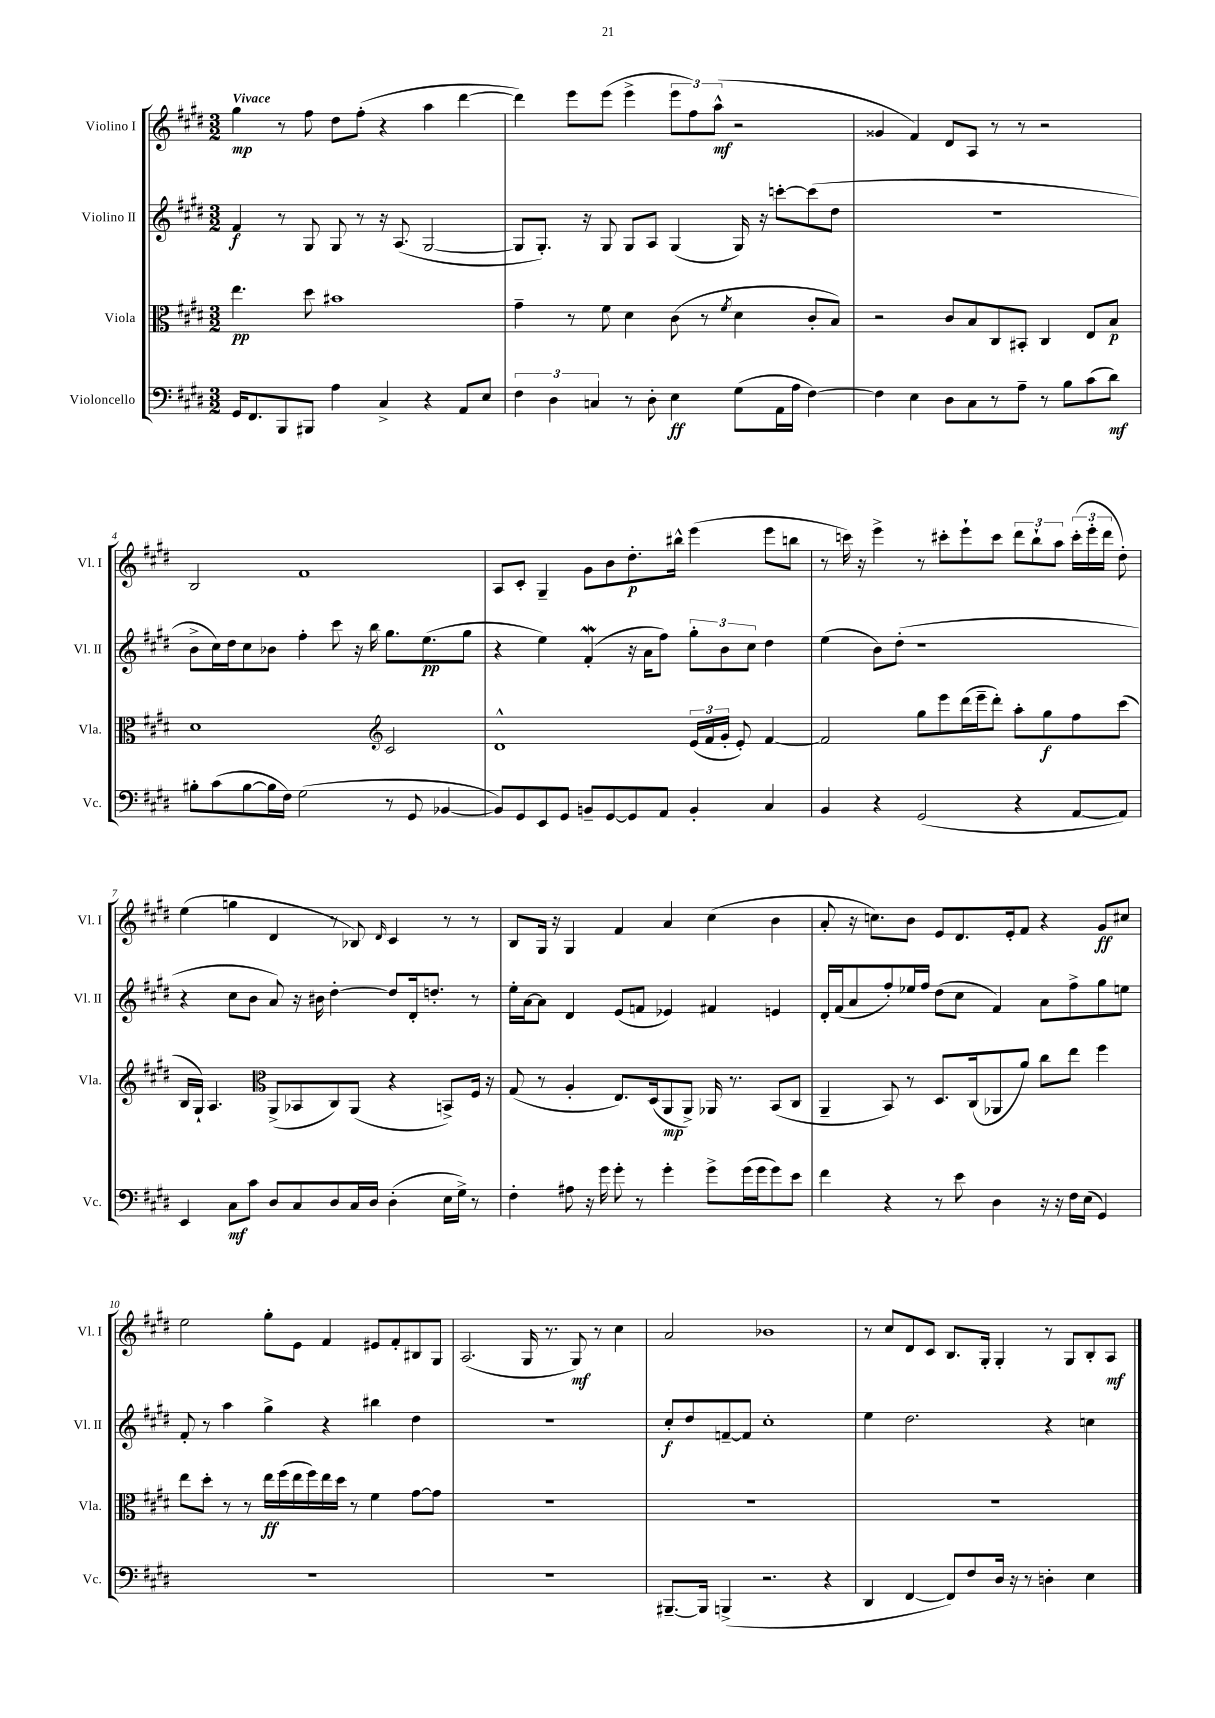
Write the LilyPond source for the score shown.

<<
\new StaffGroup <<
\new Staff = "s0" \with { instrumentName = "Violino I" shortInstrumentName = "Vl. I" } {
    \clef treble \key e \major \numericTimeSignature \time 3/2 \tempo "Vivace"
    \autoBeamOff gis''4\mp r8 fis''8 dis''8[ fis''8]-.( r4 a''4 dis'''4~ |
    dis'''4) e'''8[ e'''8]( e'''4-> \tuplet 3/2 { e'''8[ fis''8) a''8]-^\mf( } r2 |
    gisis'4 fis'4) dis'8[ a8] r8 r8 r2 |
    b2 fis'1 |
    a8[ cis'8]-. gis4-- gis'8[ b'8 dis''8.-.\p bis''16]-^ e'''4( e'''8[ b''8] |
    r8 c'''16) r16 e'''4-> r8 cis'''8[-. e'''8-! cis'''8] \tuplet 3/2 { dis'''8[ b''8-! a''8] } \tuplet 3/2 { cis'''16[-.( e'''16-. dis'''16] } dis''8-.) |
    e''4( g''4 dis'4 r8 bes8) \grace { dis'16 } cis'4 r8 r8 |
    b8[ gis16] r16 gis4 fis'4 a'4 cis''4( b'4 |
    a'8-. r16 c''8.[) b'8] e'8[ dis'8. e'16-. fis'8] r4 gis'8[\ff cis''8] |
    e''2 gis''8[-. e'8] fis'4 eis'8[ fis'8-. bis8 gis8] |
    a2.( gis16 r8. gis8\mf) r8 cis''4 |
    a'2 bes'1 |
    r8 cis''8[ dis'8 cis'8] b8.[ gis16]-. gis4-. r8 gis8[ b8-. a8]\mf \bar "|." |
}
\new Staff = "s1" \with { instrumentName = "Violino II" shortInstrumentName = "Vl. II" } {
    \clef treble \key e \major \numericTimeSignature \time 3/2
    \autoBeamOff fis'4\f r8 gis8 gis8 r8 r16 a8.( gis2~ |
    gis8[ gis8.]-.) r16 gis8 gis8[ a8] gis4( gis16) r16 c'''8[~-. c'''8( dis''8] |
    R1. |
    b'8[-> cis''16) dis''16 cis''8 bes'8] fis''4-. cis'''8 r16 b''16 gis''8.[ e''8.\pp( gis''8] |
    r4 e''4) fis'4-.\mordent( r16 a'16[ fis''8]) \tuplet 3/2 { gis''8[-. b'8 cis''8] } dis''4 |
    e''4( b'8[) dis''8]-.( r1 |
    r4 cis''8[ b'8] a'8) r16 bis'16 dis''4~-. dis''8[ dis'16-. d''8.]-. r8 |
    e''16[-. a'16~ a'8] dis'4 e'8[( f'8] ees'4) fis'4 e'4 |
    dis'16[-. fis'16( a'8 fis''8-.) ees''16 fis''16] dis''8[( cis''8] fis'4) a'8[ fis''8-> gis''8 e''8] |
    fis'8-. r8 a''4 gis''4-> r4 bis''4 dis''4 |
    R1. |
    cis''8[-.\f dis''8 f'8~-- f'8] cis''1-. |
    e''4 dis''2. r4 c''4 \bar "|." |
}
\new Staff = "s2" \with { instrumentName = "Viola" shortInstrumentName = "Vla." } {
    \clef alto \key e \major \numericTimeSignature \time 3/2
    \autoBeamOff e''4.\pp dis''8 bis'1 |
    gis'4-- r8 fis'8 dis'4 cis'8( r8 \acciaccatura { fis'8 } dis'4 cis'8[-. b8]) |
    r2 cis'8[ b8 cis8 bis,8]-. cis4 e8[ b8]\p |
    dis'1 \clef treble cis'2 |
    dis'1-^ \tuplet 3/2 { e'16[( fis'16 gis'16]-. } e'8-.) fis'4~ |
    fis'2 gis''8[ e'''8 dis'''16( e'''16-- dis'''8]-.) a''8[-. gis''8\f fis''8 cis'''8]( |
    b16[ gis16]-!) a4. \clef alto a,8[->( bes,8 cis8) a,8]( r4 b,8[->) fis16] r16 |
    gis8( r8 a4-. e8.[) dis16( a,8\mp a,8]->) aes,16 r8. b,8[( cis8] |
    a,4-- b,8) r8 dis8.[ cis16( aes,8 a'8]) cis''8[ e''8] fis''4 |
    e''8[ dis''8]-. r8 r8 e''16[\ff fis''16( e''16 fis''16) e''16 dis''16] r8 fis'4 gis'8[~ gis'8] |
    R1. |
    R1. |
    R1. \bar "|." |
}
\new Staff = "s3" \with { instrumentName = "Violoncello" shortInstrumentName = "Vc." } {
    \clef bass \key e \major \numericTimeSignature \time 3/2
    \autoBeamOff gis,16[ fis,8. b,,8 bis,,8] a4 cis4-> r4 a,8[ e8] |
    \tuplet 3/2 { fis4 dis4 c4 } r8 dis8-. e4\ff gis8[( a,16 a16] fis4~) |
    fis4 e4 dis8[ cis8 r8 a8]-- r8 b8[ cis'8( dis'8]\mf) |
    bis8[-. cis'8( bis8~ bis16 fis16]) gis2( r8 gis,8 bes,4~ |
    bes,8[) gis,8 e,8 gis,8] b,8[-- gis,8~ gis,8 a,8] b,4-. cis4 |
    b,4 r4 gis,2( r4 a,8[~ a,8]) |
    e,4 cis8[\mf cis'8] dis8[ cis8 dis8 cis16 dis16] dis4-.( e16[ gis16]->) r8 |
    fis4-. ais8 r16 gis'16 gis'8-. r8 gis'4-. gis'8[-> gis'16( gis'16 gis'8) e'8] |
    fis'4 r4 r8 e'8 dis4 r16 r16 fis16[ e16]( gis,4) |
    R1. |
    R1. |
    bis,,8.[~-- bis,,16] b,,4->( r2. r4 |
    dis,4 fis,4~ fis,8[) fis8 dis16] r16 r8 d4-. e4 \bar "|." |
}
>>
>>
